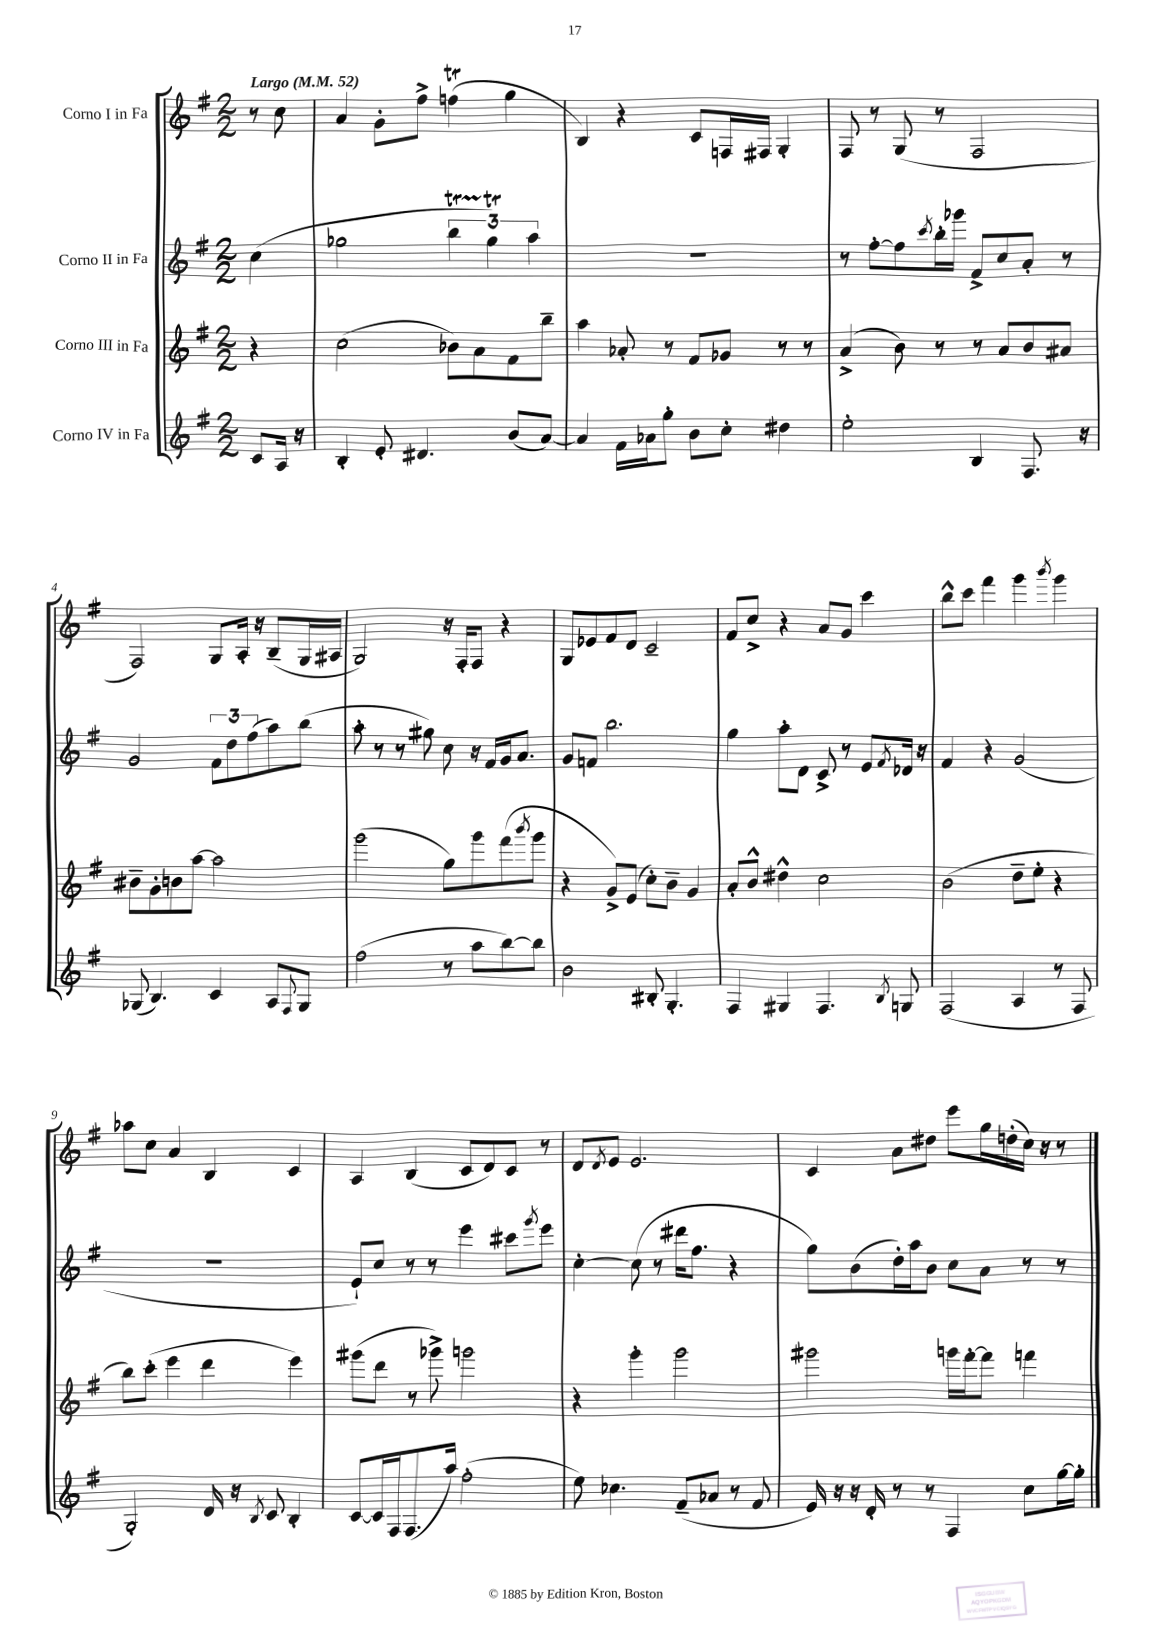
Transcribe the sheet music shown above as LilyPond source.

<<
\new StaffGroup <<
\new Staff = "s0" \with { instrumentName = "Corno I in Fa" } {
    \clef treble \key g \major \numericTimeSignature \time 2/2 \partial 4 \tempo "Largo" 4 = 52
    r8 c''8 |
    a'4 g'8-. fis''8-> f''4\trill( g''4 |
    b4) r4 c'8 f16 fis16 g4-. |
    fis8 r8 g8( r8 fis2 |
    fis2) g8 a16-. r16 b8--( g16 ais16 |
    g2) r16 fis16-. fis8 r4 |
    g8 ees'8 fis'8 d'8 c'2-- |
    fis'8 c''8-> r4 a'8 g'8 c'''4 |
    b''8-^ c'''8 fis'''4 g'''4 \acciaccatura { b'''8 } g'''4 |
    aes''8 c''8 a'4 b4 c'4 |
    a4 b4( c'8 d'8) c'8 r8 |
    d'8 \acciaccatura { d'8 } e'8 e'2. |
    c'4 a'8 dis''8 e'''8 g''16 d''16-.( c''16) r16 r8 \bar "|." |
}
\new Staff = "s1" \with { instrumentName = "Corno II in Fa" } {
    \clef treble \key g \major \numericTimeSignature \time 2/2 \partial 4
    c''4( |
    ges''2 \tuplet 3/2 { b''4\startTrillSpan ges''4\trill\stopTrillSpan) a''4 } |
    R1 |
    r8 fis''8~-. fis''8 \acciaccatura { c'''8 } b''16-. ges'''16 fis'8-> c''8 a'8-. r8 |
    g'2 \tuplet 3/2 { fis'8 d''8 fis''8( } a''8) b''8( |
    a''8-. r8 r8 gis''8) c''8 r16 fis'16 g'16 a'8. |
    g'8 f'8 b''2. |
    g''4 a''8-. d'8 c'8-> r8 e'8 \acciaccatura { fis'8 } des'16 r16 |
    fis'4 r4 g'2( |
    R1 |
    e'8-!) c''8 r8 r8 e'''4 cis'''8 \acciaccatura { g'''8 } e'''8 |
    c''4~-. c''8( r8 dis'''16 fis''8. r4 |
    g''8) b'8( d''16-.) a''16 b'8 c''8 a'8 r8 r8 \bar "|." |
}
\new Staff = "s2" \with { instrumentName = "Corno III in Fa" } {
    \clef treble \key g \major \numericTimeSignature \time 2/2 \partial 4
    r4 |
    c''2( bes'8) a'8 fis'8 b''8-- |
    a''4 aes'8-. r8 fis'8 ges'8 r8 r8 |
    a'4->( b'8) r8 r8 a'8 b'8 ais'8 |
    bis'8-- g'8-. b'8 a''8~ a''2 |
    g'''2( g''8) g'''8 fis'''8( \acciaccatura { b'''8 } g'''8 |
    r4 g'8->) e'8( c''8-.) b'8-- g'4 |
    a'8-. b'8-^ dis''4-^ c''2 |
    b'2( d''8-- e''8-. r4 |
    b''8) c'''8-.( e'''4 d'''4 e'''4) |
    gis'''8( d'''8 r8 ges'''8->) g'''2 |
    r4 g'''4-. g'''2 |
    gis'''2 g'''16 fis'''16~-. fis'''8 f'''4 \bar "|." |
}
\new Staff = "s3" \with { instrumentName = "Corno IV in Fa" } {
    \clef treble \key g \major \numericTimeSignature \time 2/2 \partial 4
    c'8 a16 r16 |
    b4-. e'8-. dis'4. b'8( a'8~) |
    a'4 fis'16 aes'16 g''8-. b'8 c''8-. dis''4 |
    e''2-. b4 fis8. r16 |
    ges8( b4.) c'4 a8 \appoggiatura { fis8 } ges8 |
    fis''2( r8 a''8 b''8~) b''8 |
    b'2 bis8-. g4.-. |
    fis4 gis4 fis4. \acciaccatura { b8 } g8 |
    fis2( a4 r8 fis8 |
    g2-.) d'16 r16 \acciaccatura { b8 } c'8 b4-. |
    c'8~ c'16 fis16 fis8.( a''16) fis''2-.( |
    e''8) ces''4. fis'8--( aes'8 r8 fis'8 |
    e'16) r16 r16 d'16-. r8 r8 fis4 c''8 g''16~ g''16-. \bar "|." |
}
>>
>>
